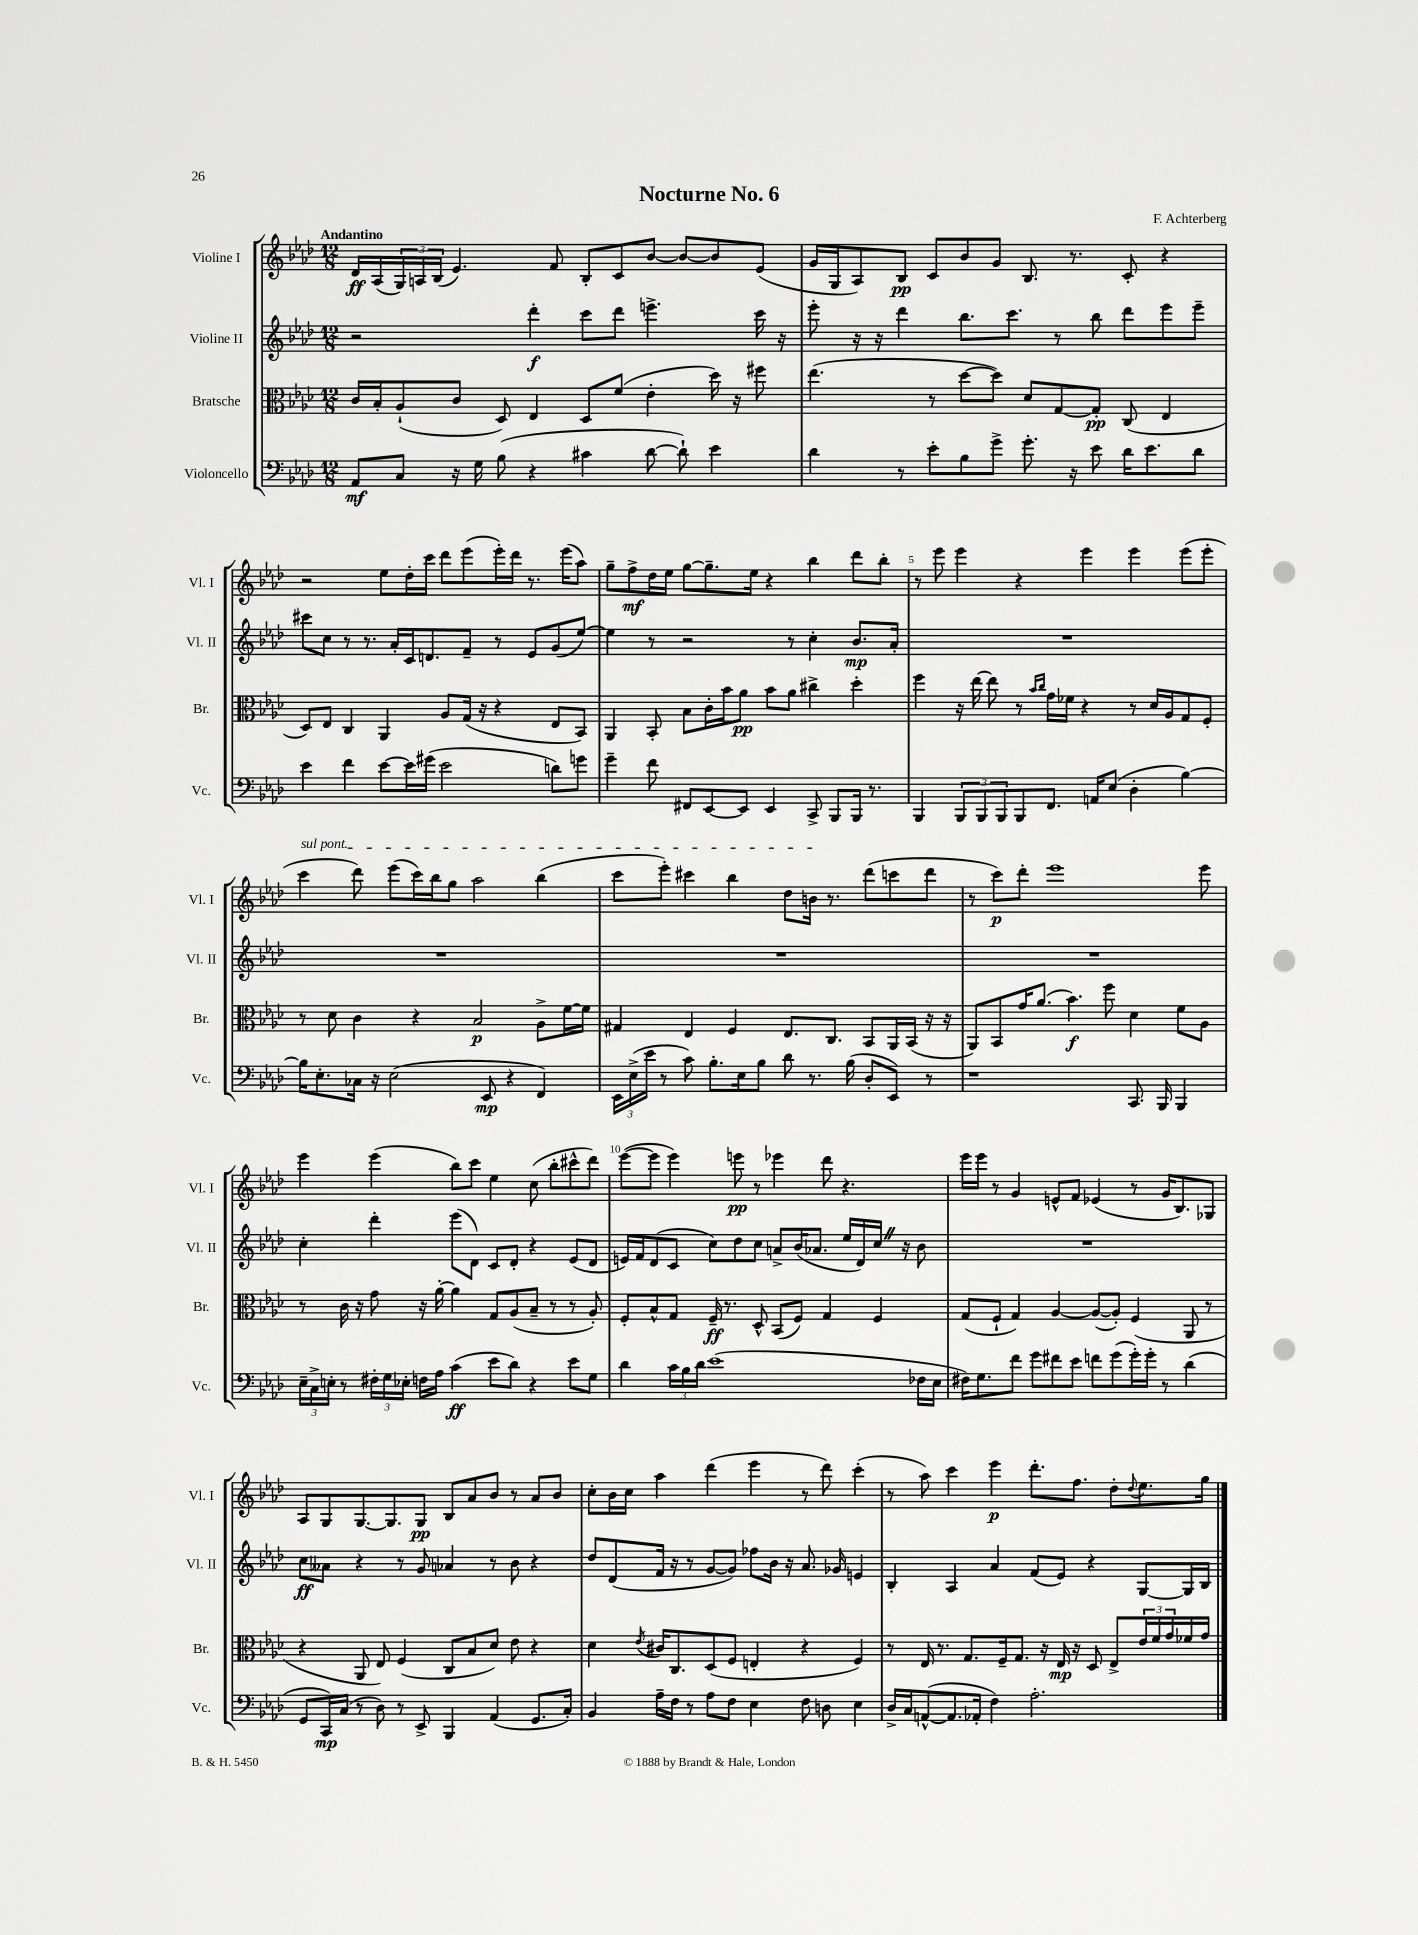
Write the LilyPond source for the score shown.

\header { title = "Nocturne No. 6" composer = "F. Achterberg" }
<<
\new StaffGroup <<
\new Staff = "s0" \with { instrumentName = "Violine I" shortInstrumentName = "Vl. I" } {
    \clef treble \key aes \major \numericTimeSignature \time 12/8 \tempo "Andantino"
    des'16\ff aes16( \tuplet 3/2 { g16) a16 bes16( } ees'4.) f'8 bes8-. c'8 bes'8~ bes'8~ bes'8 ees'8( |
    g'16 g16 aes8) bes8\pp c'8 bes'8 g'8 bes8. r8. c'8-. r4 |
    r2 ees''8 des''16-. c'''16 des'''8 ees'''8( ees'''16-.) des'''16 r8. ees'''16( aes''8) |
    g''8-- f''8->\mf des''16 ees''16 g''8~ g''8.-- ees''16 r4 bes''4 des'''8 bes''8-. |
    r8 ees'''8 ees'''4 r4 ees'''4 ees'''4 ees'''8( ees'''8-. |
    \once \override TextSpanner.bound-details.left.text = \markup { \italic "sul pont." } c'''4\startTextSpan des'''8) ees'''8( c'''16) bes''16 g''8 aes''2 bes''4( |
    c'''8 ees'''8-.) cis'''4 bes''4 des''8 b'16\stopTextSpan r8. des'''8( c'''8 des'''8 |
    r8 c'''8\p) des'''8-. ees'''1 ees'''8 |
    ees'''4 ees'''4( bes''8) c'''8 ees''4 c''8( bes''8-. cis'''8-^ des'''8) |
    ees'''8~( ees'''8 ees'''4) e'''8\pp r8 ees'''4 des'''8 r4. |
    ees'''16 ees'''16 r8 g'4 e'8-^ f'8 ees'4( r8 g'16 bes8.) ges8 |
    aes8 g8 g8.~ g8. g8\pp bes8 aes'8 bes'8 r8 aes'8 bes'8 |
    c''8-. bes'16 c''16 aes''4 des'''4( ees'''4 r8 des'''8) c'''4-.( |
    r8 aes''8) c'''4 ees'''4\p des'''8.-. f''8. des''8-. \appoggiatura { des''8 } ees''8. g''16 \bar "|." |
}
\new Staff = "s1" \with { instrumentName = "Violine II" shortInstrumentName = "Vl. II" } {
    \clef treble \key aes \major \numericTimeSignature \time 12/8
    r2 des'''4-.\f c'''8 des'''8 e'''4.-> c'''16 r16 |
    ees'''8-. r16 r16 des'''4 bes''8. c'''8. r8 bes''8 des'''8 ees'''8 ees'''8-- |
    cis'''8 c''8 r8 r8. aes'16-. c'16 d'8. f'8-- r8 ees'8 g'8( ees''8~) |
    ees''4 r8 r2 r8 c''4-. bes'8.\mp aes'16-. |
    R1. |
    R1. |
    R1. |
    R1. |
    c''4-. des'''4-. ees'''8( des'8) c'8 des'8-. r4 ees'8( des'8 |
    e'16) f'16 des'8( c'8 c''8) des''8 c''8 a'8-> bes'16( aes'8. ees''16 des'16) c''16 \once \override BreathingSign.text = \markup { \musicglyph "scripts.caesura.straight" } \breathe r16 bes'8 |
    R1. |
    c''8\ff aeses'8 r4 r8 g'8 aes'4 r8 bes'8 r4 |
    des''8 des'8( f'16 r16 r8 g'8~ g'8) fes''8 bes'16 r16 aes'8. ges'16 e'4 |
    bes4-. aes4 aes'4 f'8( ees'8) r4 g8~ g16 bes16 \bar "|." |
}
\new Staff = "s2" \with { instrumentName = "Bratsche" shortInstrumentName = "Br." } {
    \clef alto \key aes \major \numericTimeSignature \time 12/8
    c'16 bes16-. aes8-!( c'8 des8) ees4 des8 f'8( ees'4-. des''16) r16 fis''8 |
    ees''4.( r8 des''8~ des''8) des'8 g8~ g8-.\pp c8( ees4 |
    des8) ees8 c4 aes,4 aes8 g16( r16 r4 ees8 bes,8) |
    aes,4 bes,8-. bes8 c'16-. bes'16 aes'8\pp bes'8 aes'8 cis''4-> des''4-. |
    f''4 r16 ees''16~ ees''8 r8 \grace { bes'16 c''16 } g'16 fes'16 r4 r8 des'16 aes16 g8 f8-. |
    r8 des'8 c'4 r4 bes2\p aes8-> f'16~ f'16 |
    gis4 ees4 f4 ees8. c8. bes,8 aes,16 bes,16( r16 r16 |
    aes,8) bes,8 g'16 aes'8.( bes'4.\f) f''8 des'4 f'8 aes8 |
    r8 c'16 r16 g'8 r16 aes'16~-. aes'4 g8 aes8( bes8-- r8 r8 aes8-.) |
    f8-. bes8-^ g8 f16--\ff r8. des8-^ bes,8( f8) g4 f4 |
    g8( f8-! g4) aes4~ aes8~( aes8-.) f4( aes,8 r8 |
    r4 aes,8 ees8) f4( c8 bes8 des'8) ees'8 r4 |
    des'4 \acciaccatura { ees'8 } cis'16 c8. des8( f8 e4-. r4 f4) |
    r8 ees16 r8. g8. f16-- g8. r16 ees16\mp r16 des8 ees8-> \tuplet 3/2 { ees'16 f'16 g'16 } fes'16 g'16 \bar "|." |
}
\new Staff = "s3" \with { instrumentName = "Violoncello" shortInstrumentName = "Vc." } {
    \clef bass \key aes \major \numericTimeSignature \time 12/8
    aes,8\mf c8 r16 g16 bes8( r4 cis'4 des'8~ des'8-!) ees'4 |
    des'4 r8 ees'8-. bes8 g'8-> g'8.-. r16 ees'8 des'16 ees'8. des'8 |
    ees'4 f'4 ees'8~ ees'16 gis'16( ees'2 d'8) g'8 |
    g'4-- f'8 fis,8 ees,8~ ees,8 ees,4 c,8-> bes,,8 bes,,16 r8. |
    bes,,4 \tuplet 3/2 { bes,,8 bes,,8 bes,,8 } bes,,8 f,8. a,16 ees8( des4-. bes4~) |
    bes16 ees8.-. ces16 r16 ees2( ees,8\mp r4 f,4) |
    \tuplet 3/2 { ees,16 ees16->( ees'16 } r8 c'8) bes8.-. ees16 bes8 des'8 r8. bes16( des8-. ees,8) r8 |
    r1 c,8. bes,,16 bes,,4 |
    \tuplet 3/2 { ees16-- c16-> e16-. } r8 \tuplet 3/2 { fis16-. g16 ees16-. } f16 aes16 c'4\ff( ees'8 des'8) r4 ees'8 g8 |
    des'4 \tuplet 3/2 { c'16 bes16 des'16 } ees'1( fes16 ees16 |
    fis16) g8. f'8 g'8 fis'8 ees'8 f'8 g'8( g'16-.) g'16-. r8 des'4( |
    g,8 c,16\mp) c16( r8 des8) r8 ees,8-> bes,,4 aes,4( g,8. c16-.) |
    bes,4 aes16-- f16 r8 aes8 f8 ees4 f8 d8 ees4 |
    des16-> c16 a,8~-^( a,8. aes,16-. f4) aes2.-. \bar "|." |
}
>>
>>
\layout { \context { \Score \override BarNumber.break-visibility = ##(#f #t #t) barNumberVisibility = #(every-nth-bar-number-visible 5) } }
